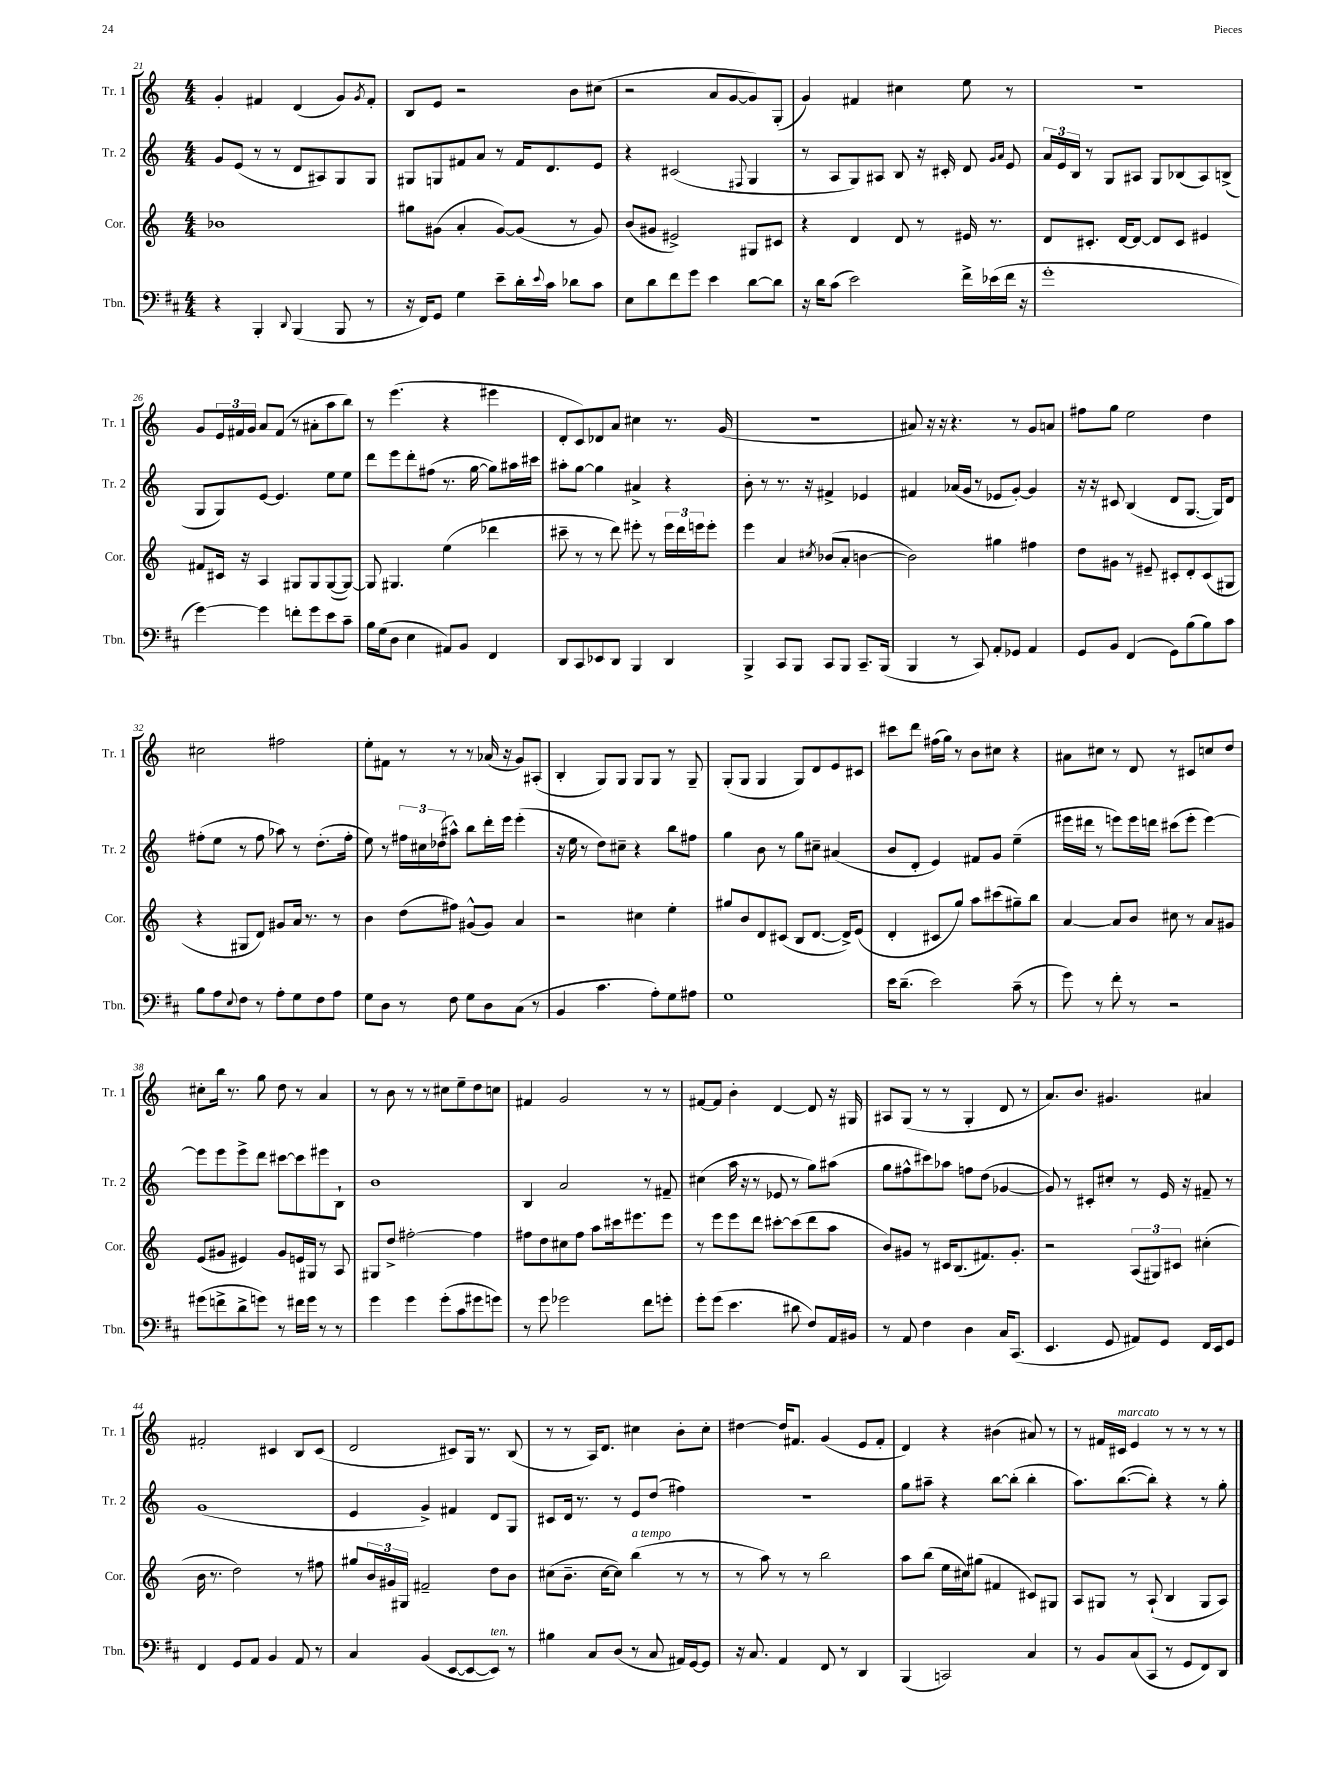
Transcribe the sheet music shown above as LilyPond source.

<<
\new StaffGroup <<
\new Staff = "s0" \with { instrumentName = "Tr. 1" shortInstrumentName = "Tr. 1" } {
    \clef treble \key c \major \numericTimeSignature \time 4/4
    g'4-. fis'4 d'4( g'8) \acciaccatura { g'8 } fis'8-. |
    b8 e'8 r2 b'8 cis''8( |
    r2 a'8 g'8~ g'8) g8-.( |
    g'4) fis'4 cis''4 e''8 r8 |
    R1 |
    g'8 \tuplet 3/2 { e'16 fis'16 g'16 } a'8 fis'8( r8 ais'8-. a''8 b''8) |
    r8 e'''4.( r4 eis'''4 |
    d'8-. c'8) des'8 a'8 cis''4 r8. g'16( |
    R1 |
    ais'8) r16 r16 r4. r8 g'8 a'8 |
    fis''8 g''8 e''2 d''4 |
    cis''2 fis''2 |
    e''8-. fis'8 r8 r8 r8 aes'16( r16 g'8) ais8-.( |
    b4-. g8) g8 g8 g8 r8 g8-- |
    g8-.( g8 g4 g8) d'8 e'8 cis'8 |
    cis'''8 d'''8 fis''16( g''16) r8 b'8 cis''8 r4 |
    ais'8 cis''8 r8 d'8 r8 cis'8 c''8 d''8 |
    cis''8-. b''16 r8. g''8 d''8 r8 a'4 |
    r8 b'8 r8 r8 cis''8 e''8-- d''8 c''8 |
    fis'4 g'2 r8 r8 |
    fis'8~ fis'8 b'4-. d'4~ d'8 r16 gis16 |
    ais8 g8( r8 r8 g4-. d'8 r8 |
    a'8.) b'8. gis'4. ais'4 |
    fis'2-. cis'4 b8 cis'8( |
    d'2 cis'8) g16 r8. b8( |
    r8 r8 a16) d'8. cis''4 b'8-. cis''8-. |
    dis''4~ dis''16 fis'8. g'4( e'8 fis'8-. |
    d'4) r4 bis'4( ais'8) r8 |
    r8 fis'16 cis'16^\markup { \italic "marcato" } e'4 r8 r8 r8 r8 \bar "|." |
}
\new Staff = "s1" \with { instrumentName = "Tr. 2" shortInstrumentName = "Tr. 2" } {
    \clef treble \key c \major \numericTimeSignature \time 4/4
    g'8 e'8( r8 r8 d'8 ais8) g8 g8 |
    gis8 g8 fis'8 a'8 r8 fis'16 d'8. e'8 |
    r4 cis'2( \appoggiatura { fis8 } g4 |
    r8 a8 g8) ais8 b8 r16 cis'16-. d'8 \grace { g'16 a'16 } e'8 |
    \tuplet 3/2 { a'16 e'16 b16 } r8 g8 ais8 g8 bes8( ais8) b8->( |
    g8 g8) e'8~ e'4. e''8 e''8 |
    d'''8 e'''8 d'''8-. fis''8( r8. g''16~ g''8) ais''16 cis'''16 |
    ais''8-. g''8~ g''4 ais'4-> r4 |
    b'8-. r8 r8. r16 fis'4-> ees'4 |
    fis'4 aes'16( g'16 r8 ees'8 g'8~-.) g'4 |
    r16 r16 cis'8 b4( d'8 g8.~ g16) d'8 |
    fis''8-.( e''8 r8 fis''8 aes''8) r8 d''8.-.( fis''16-. |
    e''8) r8 \tuplet 3/2 { fis''16 cis''16 des''16( } ais''8-^) b''8 d'''16-. e'''16 e'''4-.( |
    r16 e''16 r8 d''8) cis''8-- r4 b''8 fis''8 |
    g''4 b'8 r8 g''8 cis''8-- ais'4( |
    b'8 d'8-. e'4) fis'8 g'8 e''4--( |
    eis'''16 dis'''16 r8 e'''8) e'''16 d'''16 cis'''8( e'''8-. e'''4~) |
    e'''8 e'''8 e'''8-> d'''8 cis'''8~ cis'''8 eis'''8 b8-! |
    b'1 |
    b4 a'2 r8 fis'8-- |
    cis''4( a''16 r16 r8 ees'8 r8 g''8) ais''8( |
    g''8 fis''8-^ cis'''8) aes''8 f''8 d''8( ges'4~ |
    ges'8) r8 cis'8-. cis''8-. r8 e'16 r16 fis'8-- r8 |
    g'1( |
    e'4 g'4->) fis'4 d'8 g8 |
    cis'8 d'16 r8. r8 e'8 d''8( fis''4) |
    R1 |
    g''8 ais''8-- r4 b''8~ b''8-.( b''4-. |
    a''8.) b''8.~( b''8-.) r4 r8 g''8-. \bar "|." |
}
\new Staff = "s2" \with { instrumentName = "Cor." shortInstrumentName = "Cor." } {
    \clef treble \key c \major \numericTimeSignature \time 4/4
    bes'1 |
    gis''8 gis'8( a'4-. gis'8~) gis'8( r8 gis'8) |
    b'8( gis'8 eis'2->) gis8 cis'8 |
    r4 d'4 d'8 r8 eis'16 r8. |
    d'8 cis'8.-. d'16~ d'8~ d'8 cis'8 eis'4 |
    fis'8 cis'16 r16 a4 gis8 gis8 gis8~( gis8~) |
    gis8 gis4. e''4( des'''4 |
    cis'''8-- r8 r8 d'''8) eis'''8-. r8 \tuplet 3/2 { eis'''16 d'''16 e'''16 } e'''8-. |
    e'''4 a'4 \acciaccatura { cis''8 } bes'8( a'8-. b'4~ |
    b'2) gis''4 fis''4 |
    d''8 gis'8 r8 eis'8-- cis'8-. d'8-. cis'8( gis8 |
    r4 gis8 d'8) gis'8 a'16 r8. r8 |
    b'4 d''8( fis''8) gis'8-^( gis'8) a'4 |
    r2 cis''4 e''4-. |
    gis''8 b'8 d'8 cis'8( b8 d'8.~ d'16->) e'8( |
    d'4-. cis'8 g''8) a''8 cis'''8( gis''8--) b''8 |
    a'4~ a'8 b'8 cis''8 r8 a'8 gis'8 |
    e'8( gis'8 eis'4) gis'8 e'16 gis16 r8 a8 |
    gis8 d''8-> fis''2~-. fis''4 |
    fis''8 d''8 cis''8 fis''8 a''8 cis'''16 eis'''8. eis'''8 |
    r8 e'''8 e'''8 d'''8 cis'''8~-. cis'''8( d'''8 a''8 |
    b'8) gis'8 r8 cis'16 b8.( fis'8.) gis'8.-. |
    r2 \tuplet 3/2 { a8( gis8) cis'8 } cis''4-.( |
    b'16 r8. d''2) r8 fis''8 |
    gis''8 \tuplet 3/2 { b'16 gis'16 gis16 } fis'2-- d''8 b'8 |
    cis''8( b'8.-- cis''16~ cis''8) b''4^\markup { \italic "a tempo" }( r8 r8 |
    r8 a''8) r8 r8 b''2 |
    a''8 b''8( e''16 cis''16) gis''8( fis'4 cis'8) gis8 |
    a8 gis8 r8 a8-!( b4 gis8 a8) \bar "|." |
}
\new Staff = "s3" \with { instrumentName = "Tbn." shortInstrumentName = "Tbn." } {
    \clef bass \key d \major \numericTimeSignature \time 4/4
    r4 b,,4-. \appoggiatura { d,8 } b,,4( b,,8 r8 |
    r16 fis,16) g,8 g4 e'8-- d'16-. \appoggiatura { e'8 } cis'16 des'8 cis'8 |
    e8 d'8 fis'8 g'8 e'4 d'8~ d'8 |
    r16 d'16 cis'8( e'2) fis'16-> ees'16( fis'16 r16 |
    g'1-. |
    g'4~) g'4 f'8-. g'8 e'8 cis'8-- |
    b16 g16( d8 e4 ais,8) b,8 fis,4 |
    d,8 cis,8 ees,8 d,8 b,,4 d,4 |
    b,,4-> cis,8 b,,8 cis,8 b,,8 cis,8.-- b,,16( |
    b,,4 r8 cis,8) a,8-. ges,8 a,4 |
    g,8 b,8 fis,4( g,8) b8( b8) cis'8 |
    b8 a8 \appoggiatura { e8 } fis8 r8 a8-. g8 fis8 a8 |
    g8 d8 r8 fis8 g8 d8 cis8( r8 |
    b,4 cis'4. a8-.) g8 ais8 |
    g1 |
    e'16 d'8.--( e'2) cis'8--( r8 |
    g'8) r8 fis'8-. r8 r2 |
    gis'8( f'8-> d'8-> g'8) r8 fis'16 g'16 r8 r8 |
    g'4 g'4 g'8-.( cis'8 gis'8 g'8) |
    r8 g'8 ges'2 fis'8 g'8-. |
    g'8-. g'8( e'4. dis'8 fis8) a,16 bis,16 |
    r8 a,8 fis4 d4 cis16 cis,8.( |
    e,4. g,8 ais,8) g,8 fis,16 e,16 g,8 |
    fis,4 g,8 a,8 b,4 a,8 r8 |
    cis4 b,4( e,8~ e,8~ e,8^\markup { \italic "ten." }) r8 |
    bis4 cis8 d8( r8 cis8 ais,16) g,16~ g,8 |
    r16 cis8. a,4 fis,8 r8 d,4 |
    b,,4( c,2) cis4 |
    r8 b,8 cis8( cis,8 r8 g,8 fis,8) d,8 \bar "|." |
}
>>
>>
\layout { \context { \Score currentBarNumber = #21 } }
